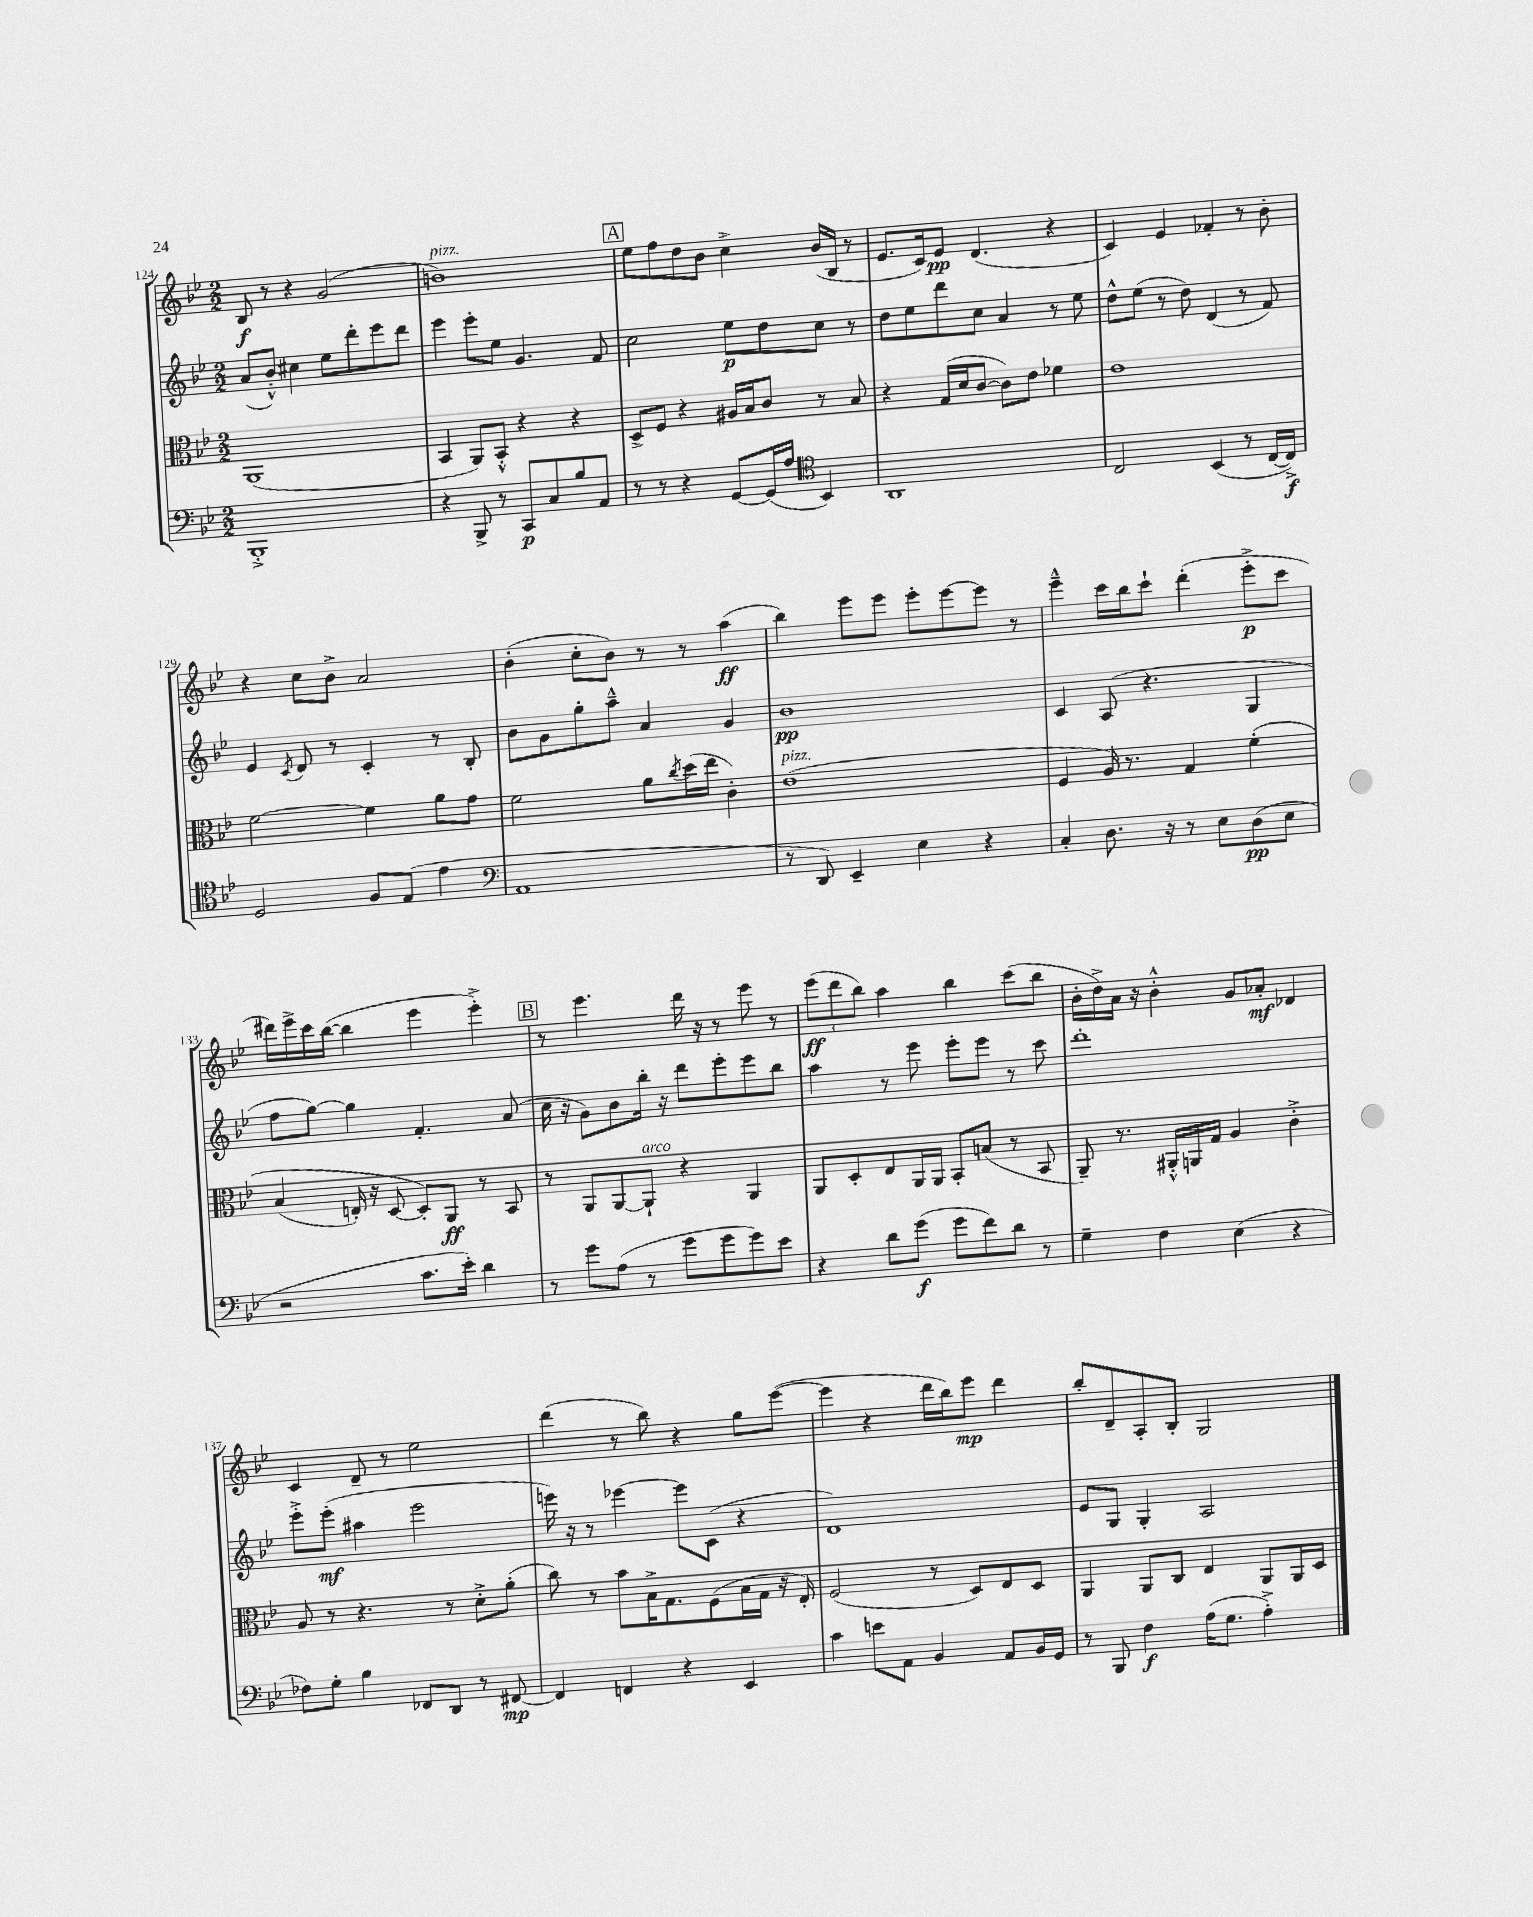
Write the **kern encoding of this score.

**kern	**kern	**kern	**kern
*staff4	*staff3	*staff2	*staff1
*clefF4	*clefC3	*clefG2	*clefG2
*k[b-e-]	*k[b-e-]	*k[b-e-]	*k[b-e-]
*M2/2	*M2/2	*M2/2	*M2/2
1BBB-'^	(1AA	(8a	8B-
.	.	8b-'^^)	8r
.	.	4cc#	4r
.	.	8ee-	(2g
.	.	8ddd'	.
.	.	8eee-	.
.	.	8ddd	.
=	=	=	=
4r	4BB-	4eee-	1b)
8BBB-^	8AA)	8eee-'	.
8r	8BB-'^^	8ee-	.
8CC	4r	4.g	.
8C	.	.	.
8B-	4r	.	.
8AA	.	8f	.
=	=	=	=
8r	8D^	2cc	8ee-
8r	8F	.	8ff
4r	4r	.	8dd
.	.	.	8b-
[8GG	16A#	8ee-	4cc^
.	16B-	.	.
(16GG]	8c	8dd	.
16A	.	.	.
*clefC4	*	*	*
4BB-)	8r	8cc	(16b-
.	.	.	16B-
.	8B-	8r	8r
=	=	=	=
1AA	4r	8dd	8.e-
.	.	8ee-	.
.	.	.	16c)
.	(16G	8ddd	8e-
.	16d	.	.
.	[8c	8cc	(4.d
.	8c])	4a	.
.	8e-	.	.
.	4f-	8r	4r
.	.	8ee-	.
=	=	=	=
2C	1e-	8dd^^	4c)
.	.	(8ee-	.
.	.	8r	4e-
.	.	8dd)	.
(4BB-	.	(4d	4f-'
8r	.	8r	8r
[16C	.	8f)	8b-'
16C^])	.	.	.
=	=	=	=
2D	[2f	4e-	4r
.	.	8qc	.
.	.	8d	8cc
.	.	8r	8b-^
8F	4f]	4c'	2a
(8E-	.	.	.
4e-	8a	8r	.
.	8g	8B-'	.
=	=	=	=
*clefF4	*	*	*
1AA	2f	8b-	(4b-'
.	.	8g	.
.	.	8gg'	8cc'
.	.	8aa~^^	8b-)
.	8a	4a	8r
.	8qcc	.	.
.	(16dd	.	8r
.	16ee-	.	.
.	4c')	4g	(4aa
=	=	=	=
8r	(1e-	1b-	4bb-)
8DD)	.	.	.
4EE-~	.	.	8eee-
.	.	.	8eee-
4E-	.	.	8eee-'
.	.	.	[8eee-
4r	.	.	8eee-]
.	.	.	8r
=	=	=	=
4C'	4F	4c	4eee-~^^
8.D	16A)	(8A	16ccc
.	8.r	.	16bb-
.	.	4.r	8ccc`
16r	.	.	.
8r	4G	.	(4ddd'
8E-	.	.	.
(8D	&(4f'	4G	8eee-'^
8E-	.	.	8ccc
=	=	=	=
2r	(4B-	8ff	16ddd#)
.	.	.	16eee-^
.	.	[8gg)	16ccc
.	.	.	([16bb-
.	16E')	4gg]	4bb-]
.	16r	.	.
.	[8D	.	.
8.c	8D']&)	4.f'	4eee-
.	8AA	.	.
16e-')	.	.	.
4d	8r	.	4eee-'^)
.	8BB-	(8a	.
=	=	=	=
8r	8r	16cc	8r
.	.	16r	.
8g	8AA	8g)	4.eee-
(8A	[8AA	8b-	.
8r	8AA`]	16bb-'	.
.	.	16r	.
8g	4r	8ddd	16ddd
.	.	.	16r
8g	.	8eee-'	8r
8g)	4AA	8eee-	8eee-
8e-	.	8bb-	8r
=	=	=	=
4r	8AA	4aa	(12eee-
.	.	.	12ddd
.	8D'	.	.
.	.	.	12bb-)
8d	8E-	8r	4aa
(8g	16AA	8eee-	.
.	16AA	.	.
8g	8BB-'	8eee-'	4bb-
8f)	(8B	8eee-	.
8d	8r	8r	(8ccc
8r	8BB-	8ccc	8bb-
=	=	=	=
4G~	8AA~)	1ddd'	16b-'
.	.	.	16dd^)
.	8.r	.	16a
.	.	.	16r
4F	.	.	4b-'^^
.	16AA#'^^	.	.
.	16AA	.	.
.	16G	.	.
(4E-	4A	.	8g
.	.	.	8a-'
4r	4c'^	.	4d-
=	=	=	=
8F-)	8A	8eee-'^	4c
8G'	8r	(8eee-'	.
4B-	4.r	4aa#	8d~
.	.	.	8r
8FF-	.	2eee-	2ee-
8DD	8r	.	.
8r	8d'^	.	.
[8FF#	(8a'	.	.
=	=	=	=
4FF#]	8cc)	16eee)	(4ddd
.	.	16r	.
.	8r	8r	.
4FF	8b-	[4eee-	8r
.	16B-^	.	8bb-)
.	8.G	.	.
4r	.	8eee-]	4r
.	(8F	(8c	.
4EE-	16B-	4r	8gg
.	16G	.	.
.	16r	.	([8eee-
.	16E-')	.	.
=	=	=	=
4c	(2F	1d)	4eee-]
8e	.	.	4r
8AA	.	.	.
4BB-	8r	.	16ddd
.	.	.	16bb-)
.	8D)	.	8eee-
8AA	8E-	.	4ddd
16BB-	8D	.	.
16GG	.	.	.
=	=	=	=
8r	4AA	8e-	8bb-'
8BBB-	.	8G	8d~
4F	8AA	4G'	8A'
.	8C	.	8B-'
(16A	4E-	2A	2G
8.G	.	.	.
4A'^)	8AA	.	.
.	16AA	.	.
.	16D	.	.
==	==	==	==
*-	*-	*-	*-
